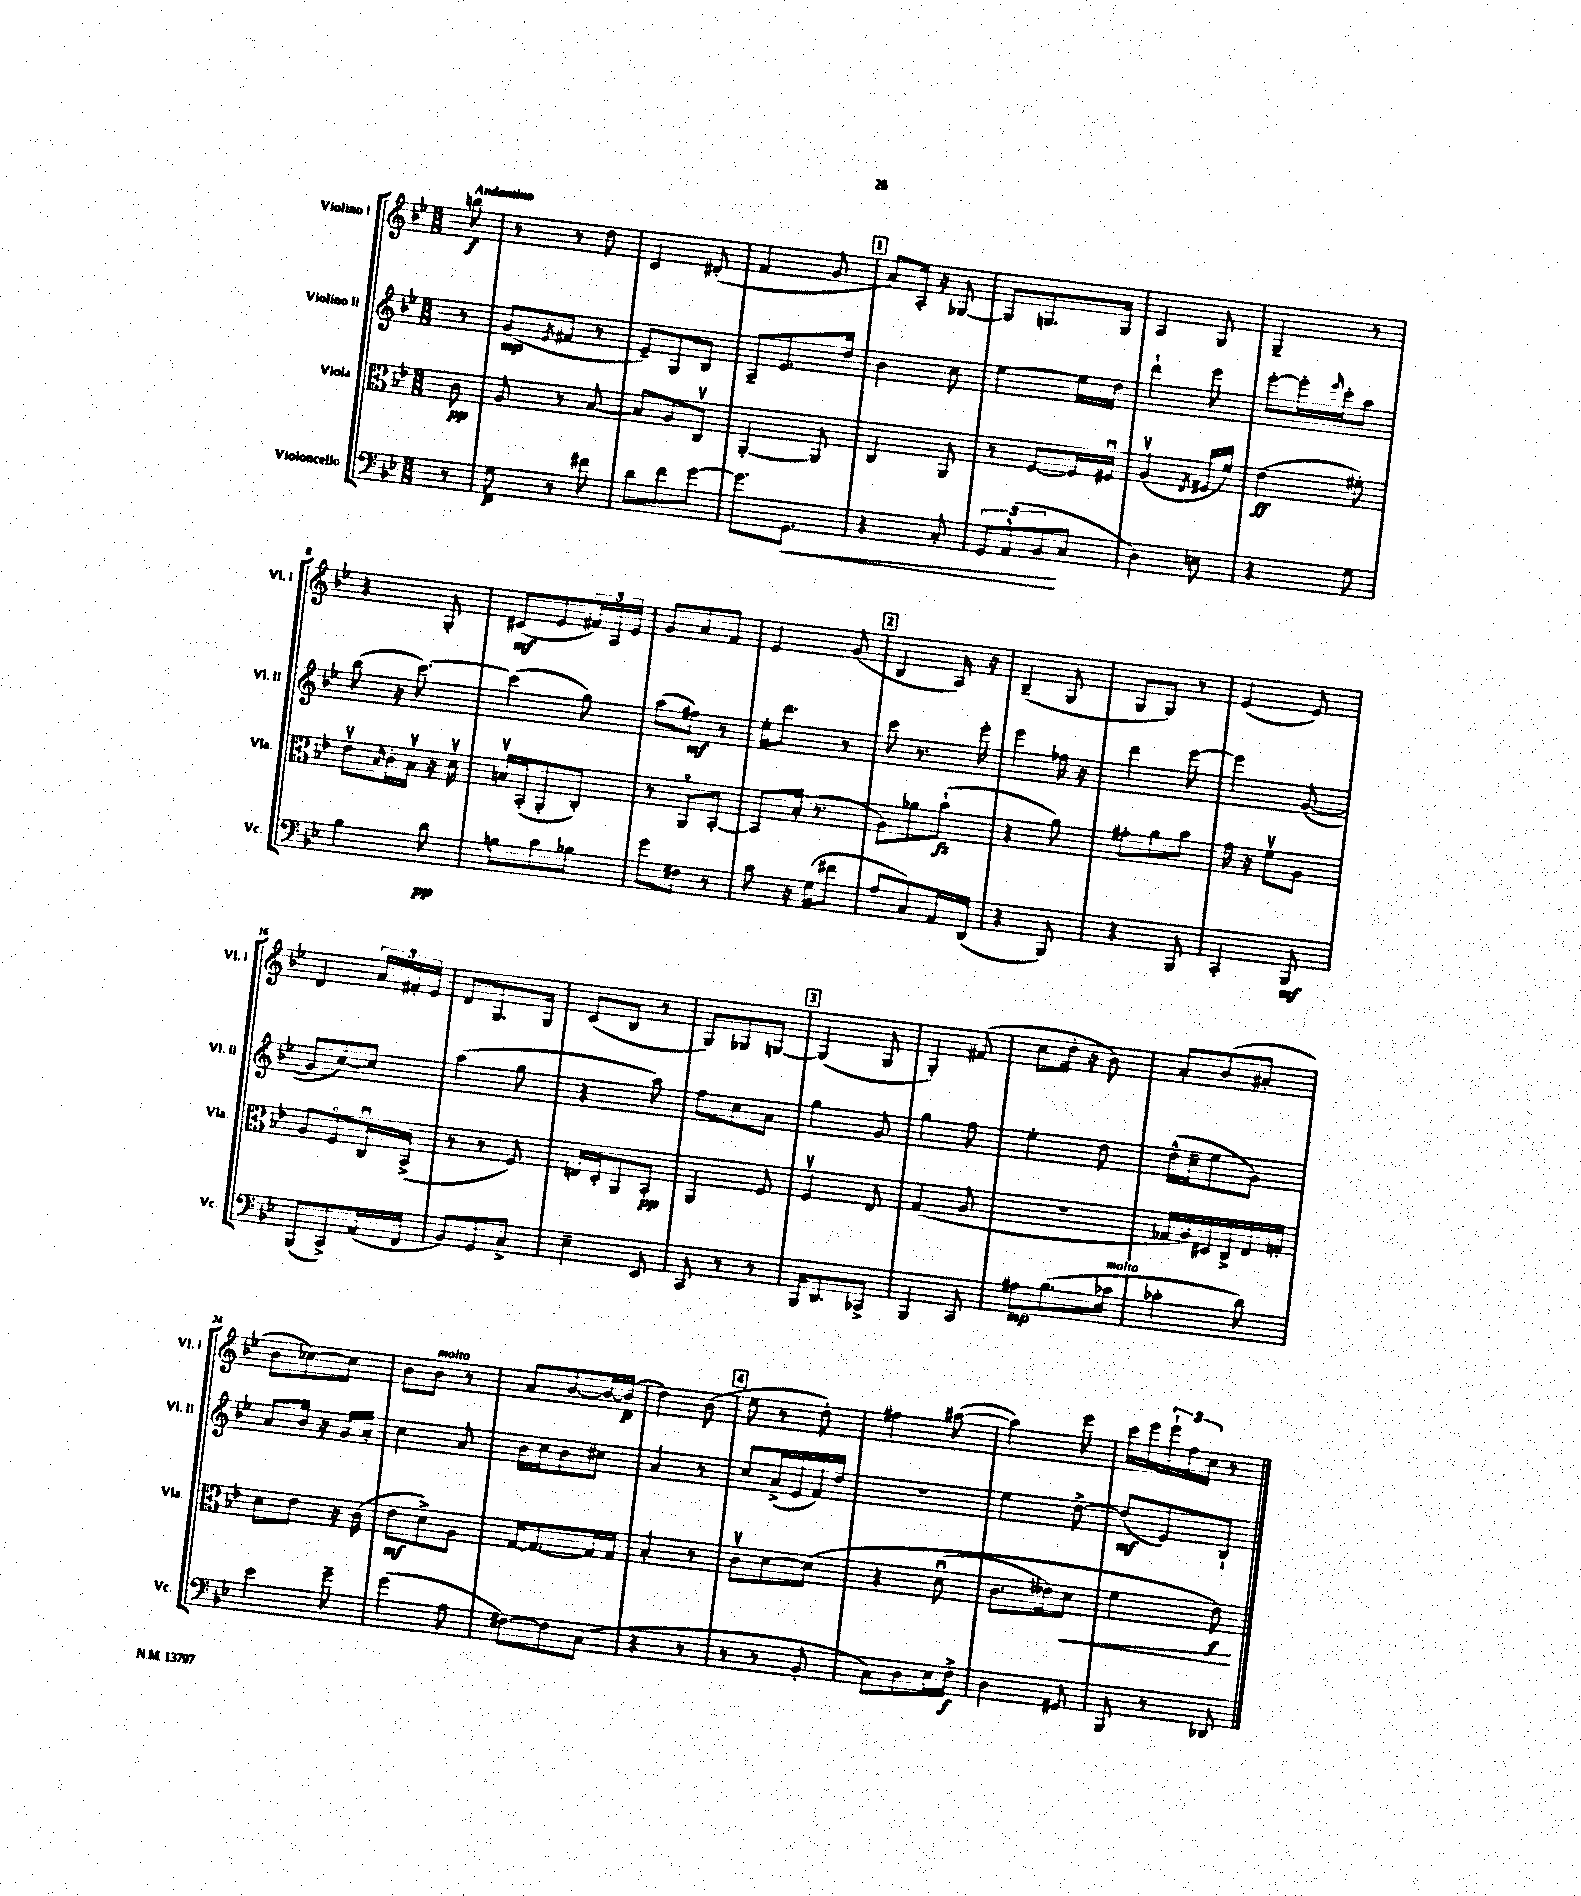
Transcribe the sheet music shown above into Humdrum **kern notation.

**kern	**kern	**kern	**kern
*staff4	*staff3	*staff2	*staff1
*clefF4	*clefC3	*clefG2	*clefG2
*k[b-e-]	*k[b-e-]	*k[b-e-]	*k[b-e-]
*M3/8	*M3/8	*M3/8	*M3/8
8r	8c	8r	8bb
=	=	=	=
8G	8A	(8g	8r
.	.	8qe-	.
8r	8r	8f#	8r
8f#	[8B-	8r	8dd
=	=	=	=
8d	8B-]	8e-~)	4c
8f	8A	8G	.
[8g	8Cv	8B-	(8d#'
=	=	=	=
8.g]	[4AA'	8A~	4f
.	.	8.e-	.
8.GG	.	.	.
.	8AA]	.	8g
.	.	16dd	.
=	=	=	=
4r	4C	4b-	8a)
.	.	.	16A'
.	.	.	16r
8C'	8AA	8cc	[8G-
=	=	=	=
12GG	8r	[4ee-	8G-]
(12AA^^	.	.	.
.	[8F	.	8.G
12BB-	.	.	.
8C	16F]	16ee-]	.
.	16F#u	16dd	16G
=	=	=	=
4D)	(4Av	4ddd`	4A
.	8qE-	.	.
8E	16F#	8eee-	8G
.	16f)	.	.
=	=	=	=
4r	(4e-	[8eee-'	4G~
.	.	16eee-']	.
.	.	16qqeee-	.
.	.	16ccc'	.
8G	8f#')	8aa	8r
=	=	=	=
4B-	8e-v	(8bb-	4r
.	16qqB-	.	.
.	16c'	16r	.
.	16B-v	[8.ccc)	.
8d	16r	.	8G'
.	16dv	.	.
=	=	=	=
8B	16Bv	(4ccc]	(8c#
.	(16BB-'	.	.
8c	8AA'	.	8e-
8B-	8C')	8gg)	24f#)
.	.	.	24A
.	.	.	24e-
=	=	=	=
8g	8r	(8aa	8g
8F#	8AAo	8ff#)	8a
8r	[8BB-'	8r	8f
=	=	=	=
8c	8BB-]	16ee-'	4e-
.	.	8.ddd	.
16r	(16B-'	.	.
(16G	8.r	.	.
8f#	.	8r	(8g
=	=	=	=
8A	8A)	8ccc	4B-
8C)	8a-	8.r	.
16AA	(8b-`	.	16A)
(16DD	.	16eee-'	16r
=	=	=	=
4r	4r	4eee-	(4B-~
8BBB-)	8a)	16ff-	8G
.	.	16r	.
=	=	=	=
4r	8g#'	4ddd	8G
.	8a	.	8G)
8BBB-	8b-	[8eee-	8r
=	=	=	=
4CC'	16g	4eee-]	(4e-
.	16r	.	.
.	8fv	.	.
8BBB-	8A	([8g	8e-)
=	=	=	=
(8BBB-	8A	8g]	4d
8CC^)	8Fo	[8cc)	.
(16AA	16Cu	8cc]	24a
.	.	.	24f#'
16FF	(16BB-^	.	.
.	.	.	24e-
=	=	=	=
8BB-)	8r	(4aa	8d
8GG	8r	.	8.G
8C^	8F)	8gg	.
.	.	.	16G
=	=	=	=
4E-~	16E	4r	(8c
.	16D'	.	.
.	8AA	.	8B-
8EE-	8BB-'	8aa)	8r
=	=	=	=
8CC	4AA	8ff	8G)
8r	.	8cc	8G-
8r	8F	8a	[8G
=	=	=	=
16BBB-	4Fv	4gg	(4G]
8.DD	.	.	.
8CC-^	8E-	8g	8G
=	=	=	=
4BBB-	(4G	4gg	4G')
8CC	8A	8ff	(8f#
=	=	=	=
8A#	4.r	4ee-'	8cc
(8.B-	.	.	16dd'
.	.	.	16r
.	.	8dd	8b-)
16c-	.	.	.
=	=	=	=
4c-'	16G-	(16dd^^	8a'
.	16A)	16cc~	.
.	16D#	8ee-	(8b-
.	16C^	.	.
8d)	16E-	8g)	8a#'
.	16G'	.	.
=	=	=	=
4e-	8d	8a	8b-
.	8e-	16b-	[8cc-)
.	.	16r	.
8g~	16r	16g	8cc-]
.	(16c	16a'	.
=	=	=	=
(4g	8e-	4cc	8b-
.	8d^)	.	8b-
8A	8A	8a	8r
=	=	=	=
[8F#)	[16G	16b-	8a
.	8.G_	16cc	.
8F#]	.	8b-	[8b-
(8C	16G]	8cc#	16b-_
.	16G	.	(16b-]
=	=	=	=
4r	4B-'	4a	4dd)
8r	8r	8r	(8b-
=	=	=	=
8r	8cv	8cc	8ee-
8r	[8d	(16a^	8r
.	.	16e-	.
8BB-'	&(8d]	16f)	8dd')
.	.	16dd	.
=	=	=	=
8C)	4r	4.r	4ff#
8D	.	.	.
16E-	(8du	.	([8aa#
16F^	.	.	.
=	=	=	=
4D	8.c	4ee-	4aa#])
.	16e--)	.	.
8GG#	8d	[8dd^	8eee-
=	=	=	=
8BBB-	4f	(8dd]	16ccc
.	.	.	16eee-
8r	.	8e-)	24eee-`
.	.	.	24ff
.	.	.	24cc
8DD-	8e-&)	8B-`	8r
==	==	==	==
*-	*-	*-	*-
